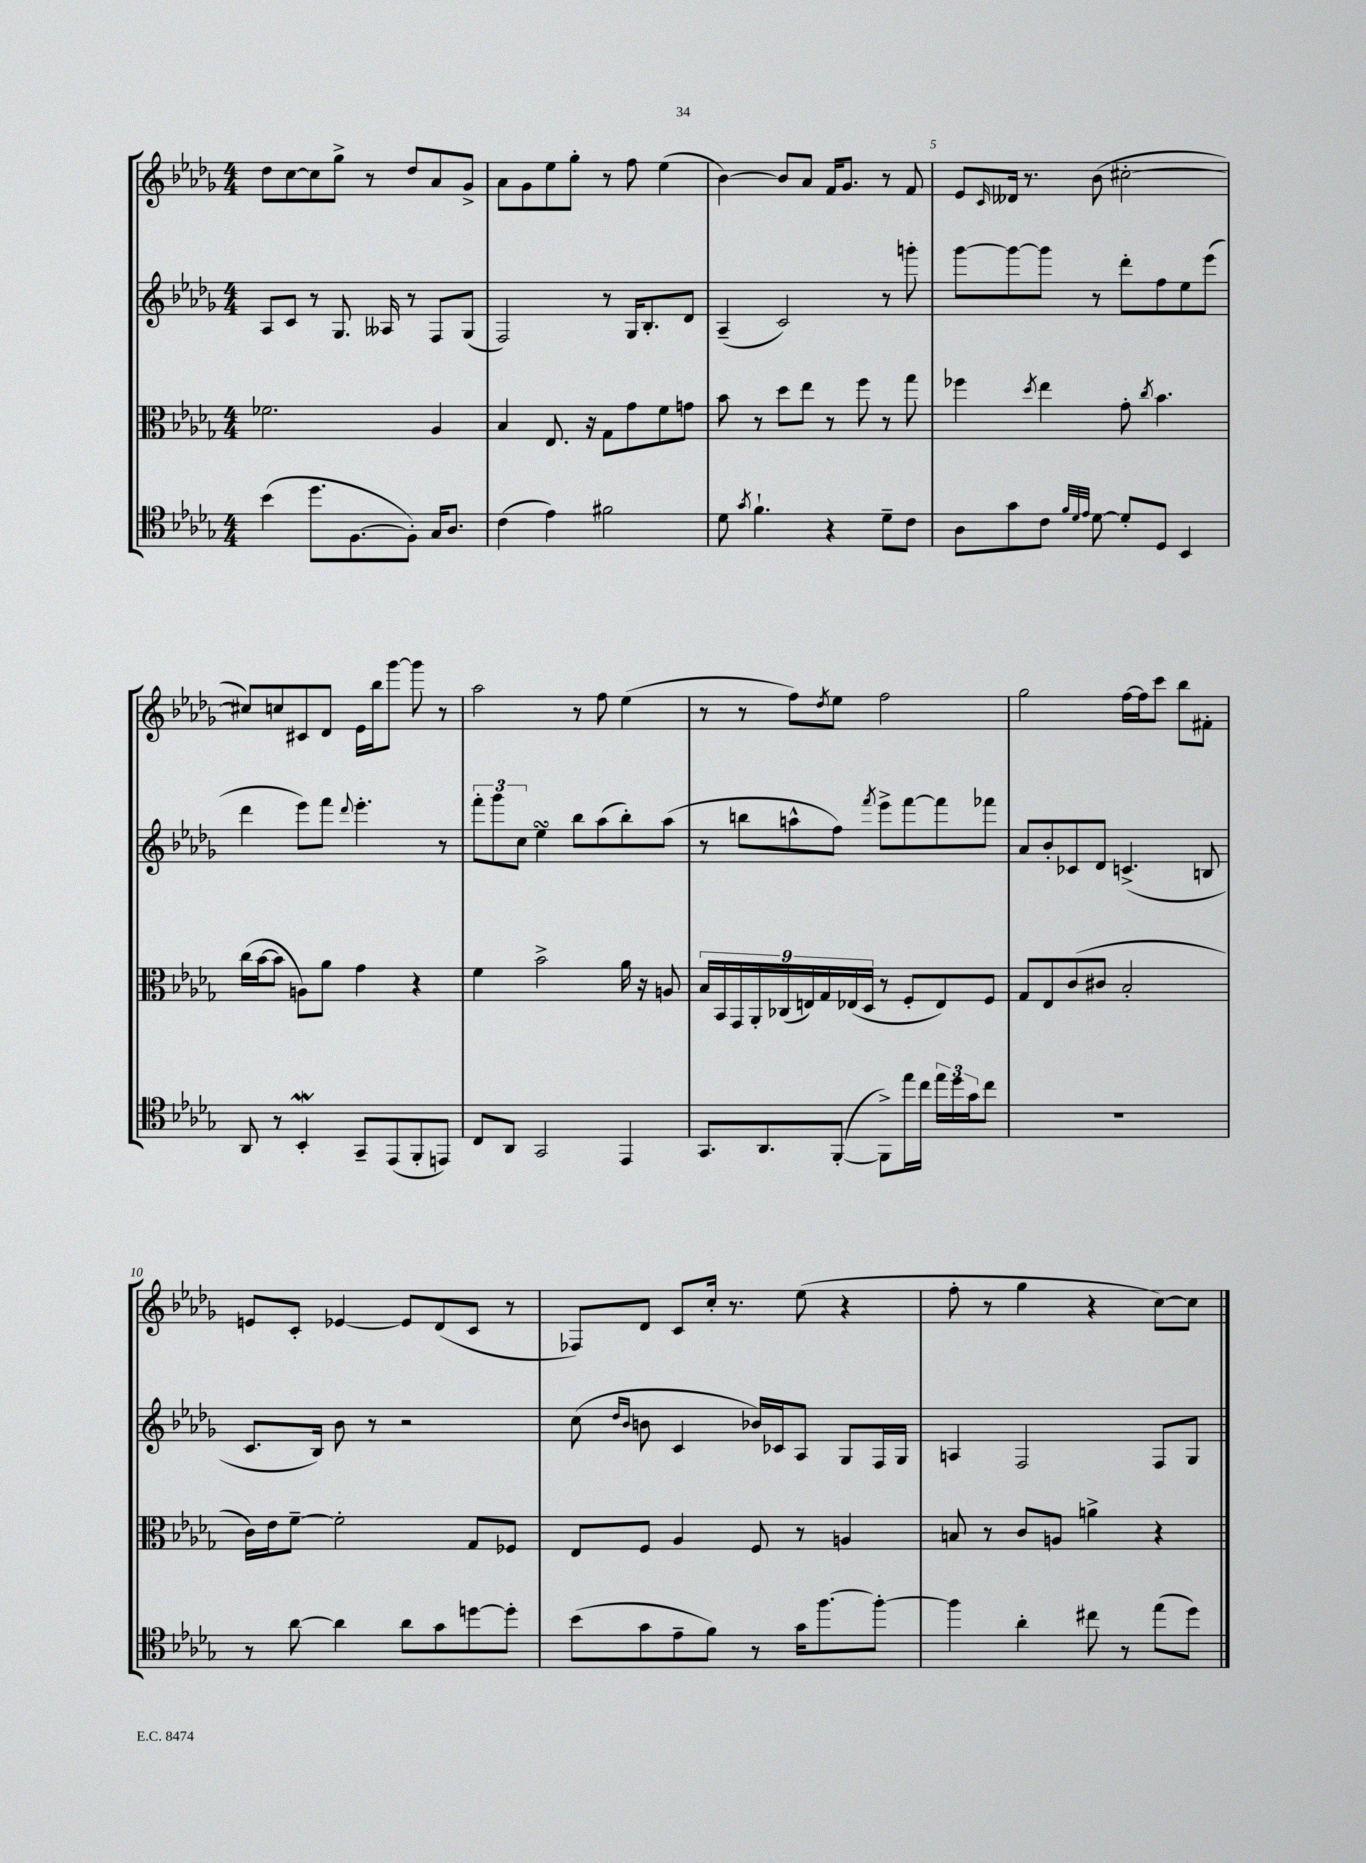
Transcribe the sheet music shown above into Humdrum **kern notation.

**kern	**kern	**kern	**kern
*staff4	*staff3	*staff2	*staff1
*clefC4	*clefC3	*clefG2	*clefG2
*k[b-e-a-d-g-]	*k[b-e-a-d-g-]	*k[b-e-a-d-g-]	*k[b-e-a-d-g-]
*M4/4	*M4/4	*M4/4	*M4/4
(4b-	2.f-	8A-	8dd-
.	.	8c	[8cc
8.dd-	.	8r	8cc]
.	.	8.G-	8gg-^
[8.F	.	.	.
.	.	.	8r
.	.	16A--	.
8F'])	.	8r	8dd-
16G-	4A-	8F	8a-
8.A-	.	.	.
.	.	(8G-	8g-^
=	=	=	=
(4c	4B-	2F)	8a-
.	.	.	8g-
4e-)	8.E-	.	8ee-
.	.	.	8gg-'
.	16r	.	.
2f#	8G-	8r	8r
.	8g-	16G-	8ff
.	.	8.B-'	.
.	8f	.	(4ee-
.	8g	8d-	.
=	=	=	=
8d-	8b-	(4A-~	[4b-)
8qg-	.	.	.
4.f`	8r	.	.
.	8dd-	2c)	8b-]
.	8ee-	.	8a-
4r	8r	.	16f
.	.	.	8.g-
.	8ff	.	.
8d-~	8r	8r	8r
8c	8gg-	8ggg'	8f
=	=	=	=
8A-	4ff-	[8ggg-	8e-
.	.	.	16qqc
8g-	.	8ggg-_	16d--
.	.	.	8.r
.	8qdd-	.	.
8c	4ee-	8ggg-]	.
32qqf	.	.	.
32qqd-	.	.	.
32qqe-	.	.	.
[8d-	.	8r	(8b-
8d-']	8g-'	8ddd-'	[2cc#'
.	8qcc	.	.
8D-	4.b-	8ff	.
4BB-	.	8ee-	.
.	.	(8eee-	.
=	=	=	=
8AA-	(16cc	4ddd-	8cc#])
.	[16b-	.	.
8r	8b-]	.	8cc
4BB-'	8A)	8eee-)	8c#
.	8a-	8fff	8d-
.	.	8qqddd-	.
8GG-~	4g-	4.eee-'	16e-
.	.	.	16bb-
(8EE-	.	.	[8ggg-
8FF'	4r	.	8ggg-]
8EE)	.	8r	8r
=	=	=	=
8C	4f	12fff'	2aa-
.	.	12ggg-	.
8AA-	.	.	.
.	.	12cc	.
2GG-	2b-^	4ee-	.
.	.	8bb-	8r
.	.	(8aa-	8ff
4EE-	16a-	8bb-')	(4ee-
.	16r	.	.
.	8A	(8aa-	.
=	=	=	=
8.GG-	18B-	8r	8r
.	18BB-	.	.
.	18GG-	.	.
.	.	8bb	8r
.	18AA-'	.	.
8.AA-	.	.	.
.	(18C-	.	.
.	.	8aa^^	8ff)
.	18E)	.	.
.	18G-	.	.
.	.	.	8qdd-
([8FF'	.	8ff)	8ee-
.	(18E-	.	.
.	18D-	.	.
.	.	8qfff	.
8FF^])	8r	8eee-^	2ff
16ee-	8F'	[8fff	.
16cc	.	.	.
24ee-	8E-)	8fff]	.
24dd-	.	.	.
24g-	.	.	.
8cc	8F	8fff-	.
=	=	=	=
1r	8G-	8a-	2gg-
.	8E-	8b-'	.
.	(8c	8c-	.
.	8c#	8d-	.
.	2B-'	(4.c^	[16ff
.	.	.	16ff]
.	.	.	8ccc
.	.	.	8bb-
.	.	8B	8f#'
=	=	=	=
8r	16c)	8.c	8e
.	16e-	.	.
[8a-	[8f~	.	8c'
.	.	16B-)	.
4a-]	2f']	8b-	[4e-
.	.	8r	.
8a-	.	2r	8e-]
8g-	.	.	(8d-
[8dd	8G-	.	8c
8dd']	8F-	.	8r
=	=	=	=
(8b-	8E-	(8cc	8F-)
.	.	16qqdd-	.
.	.	16qqb-	.
8g-	8F	8b	8d-
8e-~	4A-	4c	8c
8f)	.	.	16cc'
.	.	.	8.r
8r	8F	16b-)	.
.	.	16c-	.
16g-	8r	8A-	(8ee-
[8.ff	.	.	.
.	4A	8G-	4r
8ff'_	.	16F	.
.	.	16G-	.
=	=	=	=
4ff]	8B	4A	8ff'
.	8r	.	8r
4a-'	8c	2F	4gg-
.	8A	.	.
8cc#	4a^	.	4r
8r	.	.	.
(8ee-	4r	8F	[8cc)
8dd-)	.	8G-	8cc]
==	==	==	==
*-	*-	*-	*-
